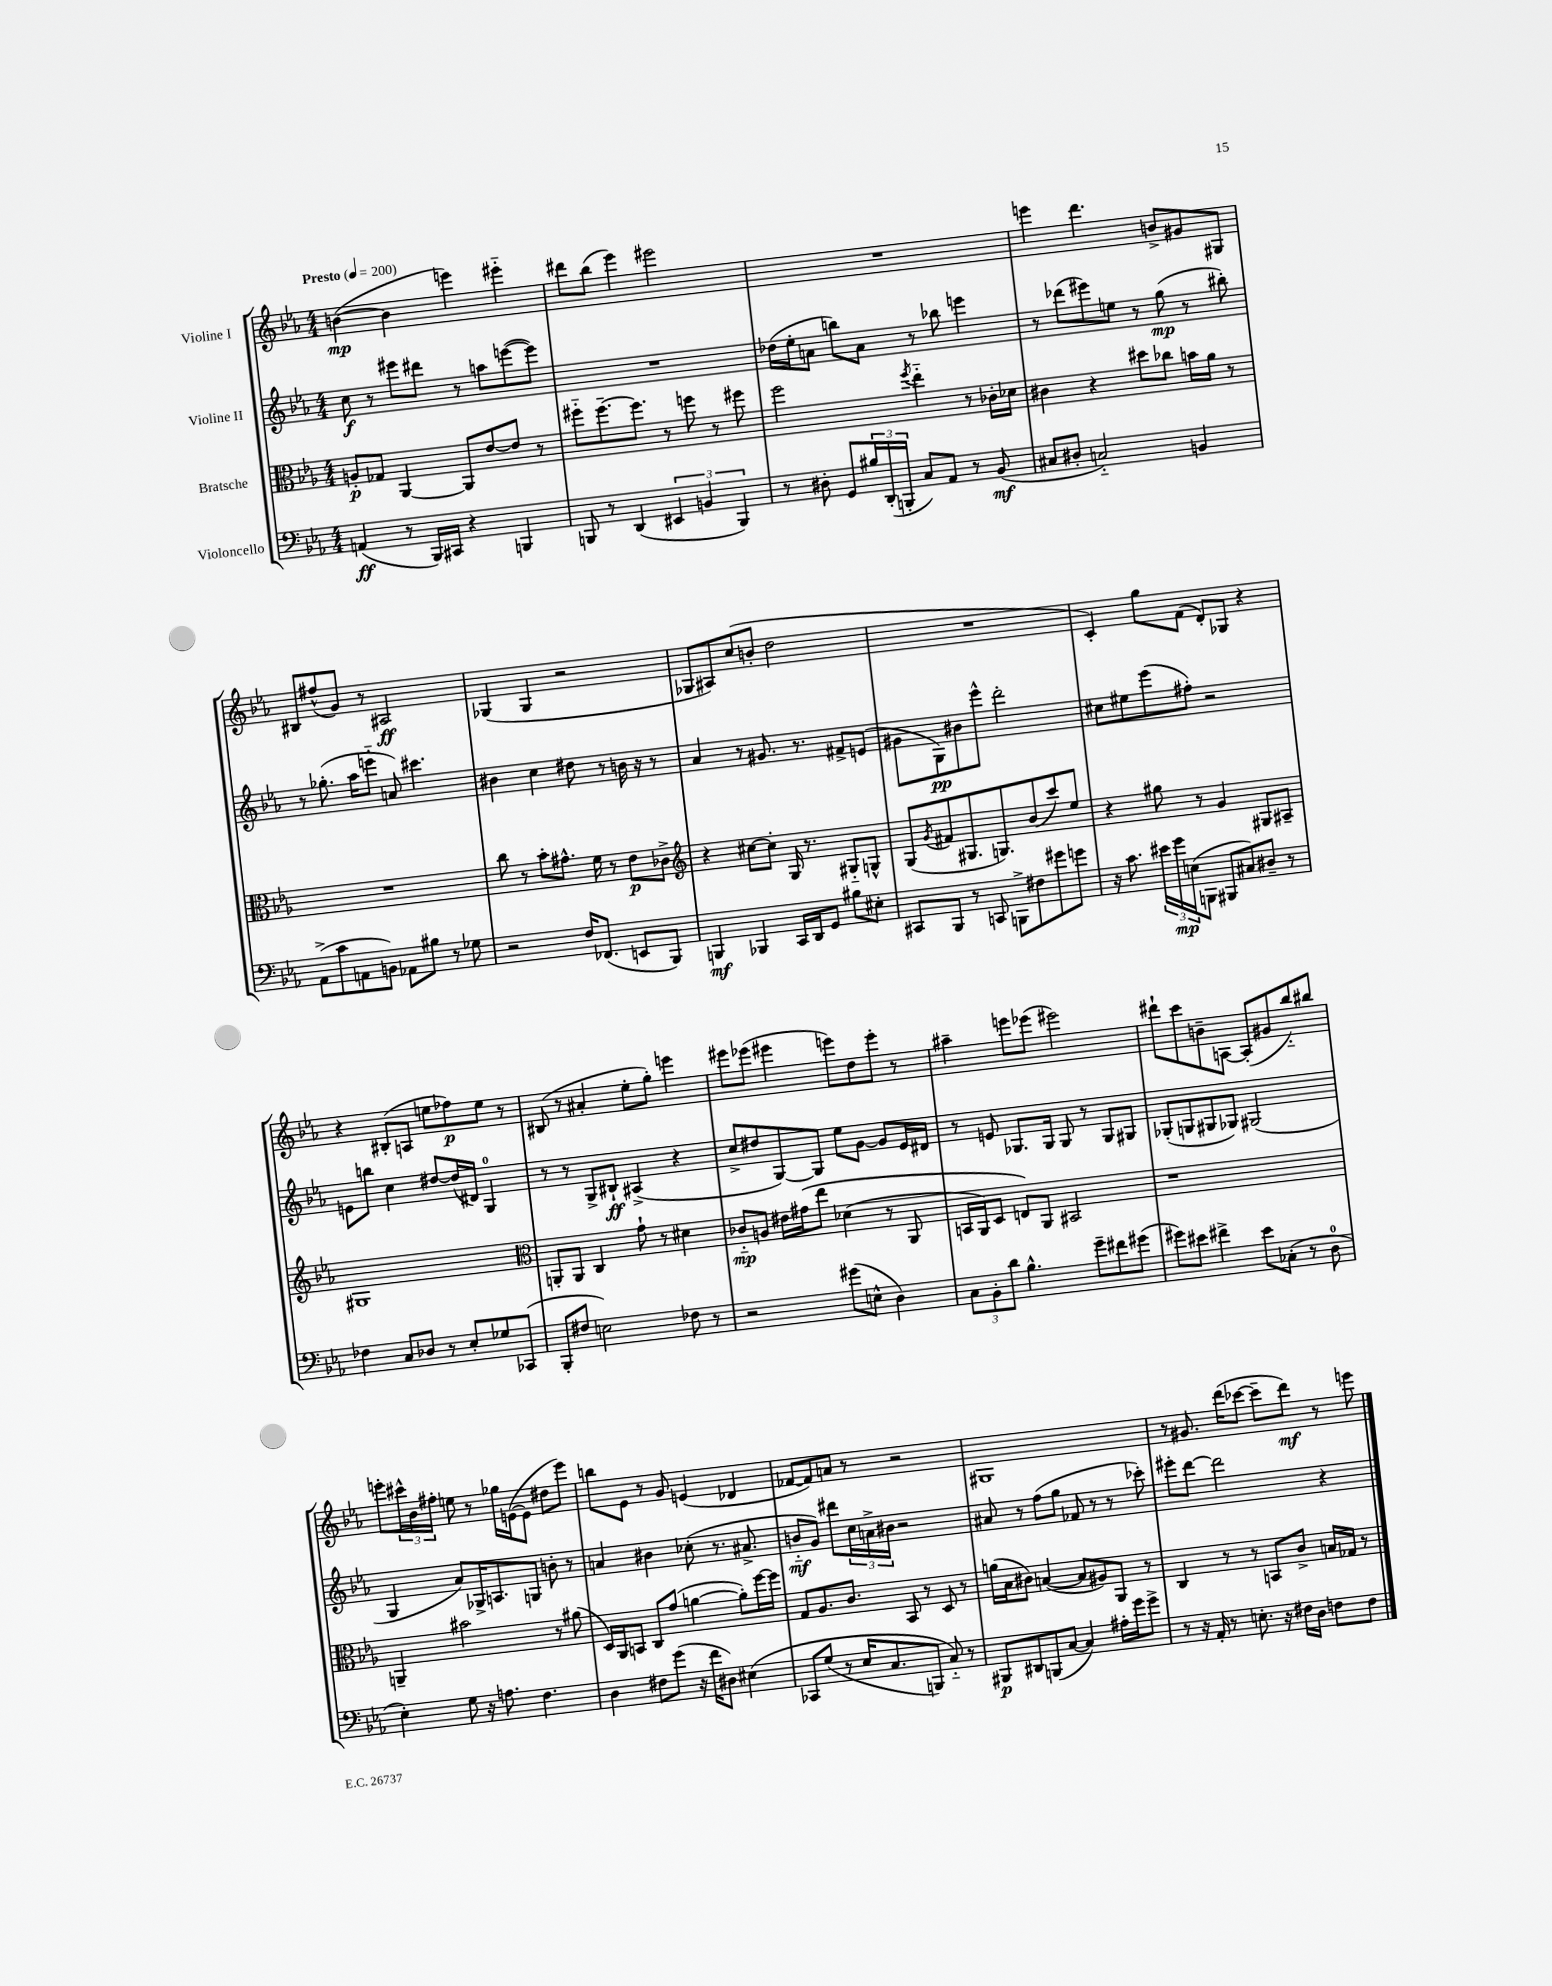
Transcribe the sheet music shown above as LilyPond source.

<<
\new StaffGroup <<
\new Staff = "s0" \with { instrumentName = "Violine I" } {
    \clef treble \key ees \major \numericTimeSignature \time 4/4 \tempo "Presto" 4 = 200
    b'4~\mp( b'4 e'''4) eis'''4-_ |
    dis'''8 bes''8( ees'''4) eis'''2 |
    R1 |
    e'''4 d'''4. b'8-> gis'8 gis8 |
    bis8 fis''8-^( g'8) r8 ais2\ff |
    ges4( ges4 r2 |
    ges8 ais8) c''8( b'8-. d''2 |
    R1 |
    c'4-.) g''8 f'8( d'8-.) ges8 r4 |
    r4 bis8-.( a8 e''8 fes''8\p) e''8 r8 |
    bis8( r8 ais'4-. ees''8-. g''8-.) e'''4 |
    eis'''8 ees'''8( eis'''4 e'''8) d''8 e'''8-. r8 |
    ais''4-- e'''8 ees'''8( eis'''2) |
    dis'''8-! c'''8 b'8-- a8~ a8-.( gis'8 bes''8-_) bis''8 |
    e'''8-. \tuplet 3/2 { cis'''16-^ bes'16 fis''16-. } e''8 r8 ges''16 e'16~( e'8 dis''8 e'''8) |
    b''8 ees'8 r8 g'8 e'4( des'4 |
    fes'8~ fes'8) a'8 r8 r2 |
    gis1 |
    r8 gis'8. d'''16( ces'''8~ ces'''8-- d'''8\mf) r8 e'''8 \bar "|." |
}
\new Staff = "s1" \with { instrumentName = "Violine II" } {
    \clef treble \key ees \major \numericTimeSignature \time 4/4
    c''8\f r8 eis'''8 dis'''8 r8 a''8 e'''8~( e'''8) |
    R1 |
    des''16( ees''16-. a'8 b''8) a'8 r8 bes''8 e'''4 |
    r8 des'''8( eis'''8) e''8 r8 g''8\mp( r8 bis''8-.) |
    r8 ges''8.-.( aes''16 e'''8-_ a'8) cis'''4. |
    bis'4 c''4 dis''8 r8 b'16 r16 r8 |
    aes'4 r8 gis'8. r8. fis'8-> e'8( |
    gis'8 g8\pp) bis'8 ees'''8-^ d'''2-. |
    cis''8 eis''8 ees'''8( fis''8-.) r2 |
    e'8 b''8 c''4 dis''8~ dis''16( dis'16) g4-0 |
    r8 r8 g8-> bis8-!\ff ais4->( r4 |
    c''8-> dis''8 g8~) g8 ees''8 g'8~ g'8 ees'16 dis'16 |
    r8 e'8 ges8. ges16 ges8 r8 ges8 gis8 |
    ges8-.( g8 gis8 ges8) gis2( |
    g4 aes'8) ges16-> a8. g8 b'8-. r8 |
    a'4 bis'4 ces''8-.( r8. ais'8.-> |
    b'8-_\mf g'8) dis'''8 \tuplet 3/2 { c''16 a'16-> bis'16 } r2 |
    ais'8 r8 f''8( g''8 fes'8 r8 r8 ces'''8-.) |
    eis'''8-. d'''8~ d'''2 r4 \bar "|." |
}
\new Staff = "s2" \with { instrumentName = "Bratsche" } {
    \clef alto \key ees \major \numericTimeSignature \time 4/4
    a8-.\p ges8 aes,4~ aes,8 ees'8~ ees'8 r8 |
    fis''8-_ fis''8.~-- fis''8. r8 f''8 r8 fis''8 |
    f''2 \acciaccatura { f''8 } ees''4-_ r8 ces'16-. des'16 |
    cis'4 r4 dis''8 ces''8 b'16 aes'16 r8 |
    R1 |
    c''8 r8 bes'8-. gis'8.-^ f'16 r8 ees'8\p ces'8-> |
    \clef treble r4 cis''8~ cis''8-. g16 r8. gis8-_ g8-^ |
    g8( \acciaccatura { g'8 } fis'8 gis8. g8.) bes'8( c'''8) ees''8 |
    r4 gis''8 r8 g'4 gis8 ais8-- |
    gis1 |
    \clef alto a,8-. a,8 c4 g'8-! r8 dis'4 |
    ces'8-_\mp a8 eis'16 gis'16\( ees''8 des'4( r8 aes,8 |
    b,16 aes,16) d8 e8\) aes,8 bis,2 |
    r1 |
    a,4-- bis'2 r8 ais'8( |
    d16) aes,16 b,8 c8 g'8( a'4~ a'8-.) f''16~ f''16 |
    g8 aes8. c'8. bes,8 r8 d8 r8 |
    a'16( bes16 cis'8) b4~( b8 ais8) aes,8 r8 |
    c4 r8 r8 b,8 c'8-> b16 ges16 r8 \bar "|." |
}
\new Staff = "s3" \with { instrumentName = "Violoncello" } {
    \clef bass \key ees \major \numericTimeSignature \time 4/4
    a,4\ff( r8 bes,,16) cis,16 r4 b,,4 |
    b,,8 r8 d,4( \tuplet 3/2 { eis,4 b,4 b,,4) } |
    r8 dis8-. g,8 \tuplet 3/2 { bis16 d,16-.( b,,16-. } c8) aes,8 r8 bes,8\mf( |
    cis8 dis8-. c2-_) b,4 |
    aes,8->( c'8 a,8 b,8) aes,8 bis8 r8 ges8 |
    r2 f16 fes,8.( e,8 bes,,8) |
    b,,4\mf bes,,4 c,16 d,16 g,8 bis8 eis8-. |
    cis,8 bes,,8 r8 c,8 b,,8-> fis8 gis'8 g'8 |
    r16 c'8. \tuplet 3/2 { eis'16 g'16\mp e16( } b,,8 bis,,8 cis8) dis8-- r8 |
    fes4 c8 des8 r8 ees8-. ges8 ces,8( |
    bes,,8-. fis8 e2) fes8 r8 |
    r2 gis'8( e8-^ d4) |
    \tuplet 3/2 { c8 bes,8-. d'8 } bes4.-^ g'8-- fis'8 gis'8( |
    gis'8) eis'8 fis'4-> eis'8 ces8-.( r8 d8-0 |
    ees4-.) g8 r16 a8. f4. |
    d4 fis8 g'8( r16 f'16 dis8) eis4\( |
    ces,8 g8( r8 ees16 c8. b,,8) c8-_\) r8 |
    bis,,8\p dis,8 b,,8( c8~ c4) ais16-. g'16 g'8-> |
    r8 r16 aes,16-. r8 e8.-. r16 fis16 d16 f8 f8 \bar "|." |
}
>>
>>
\layout { \context { \Score \remove "Bar_number_engraver" } }
